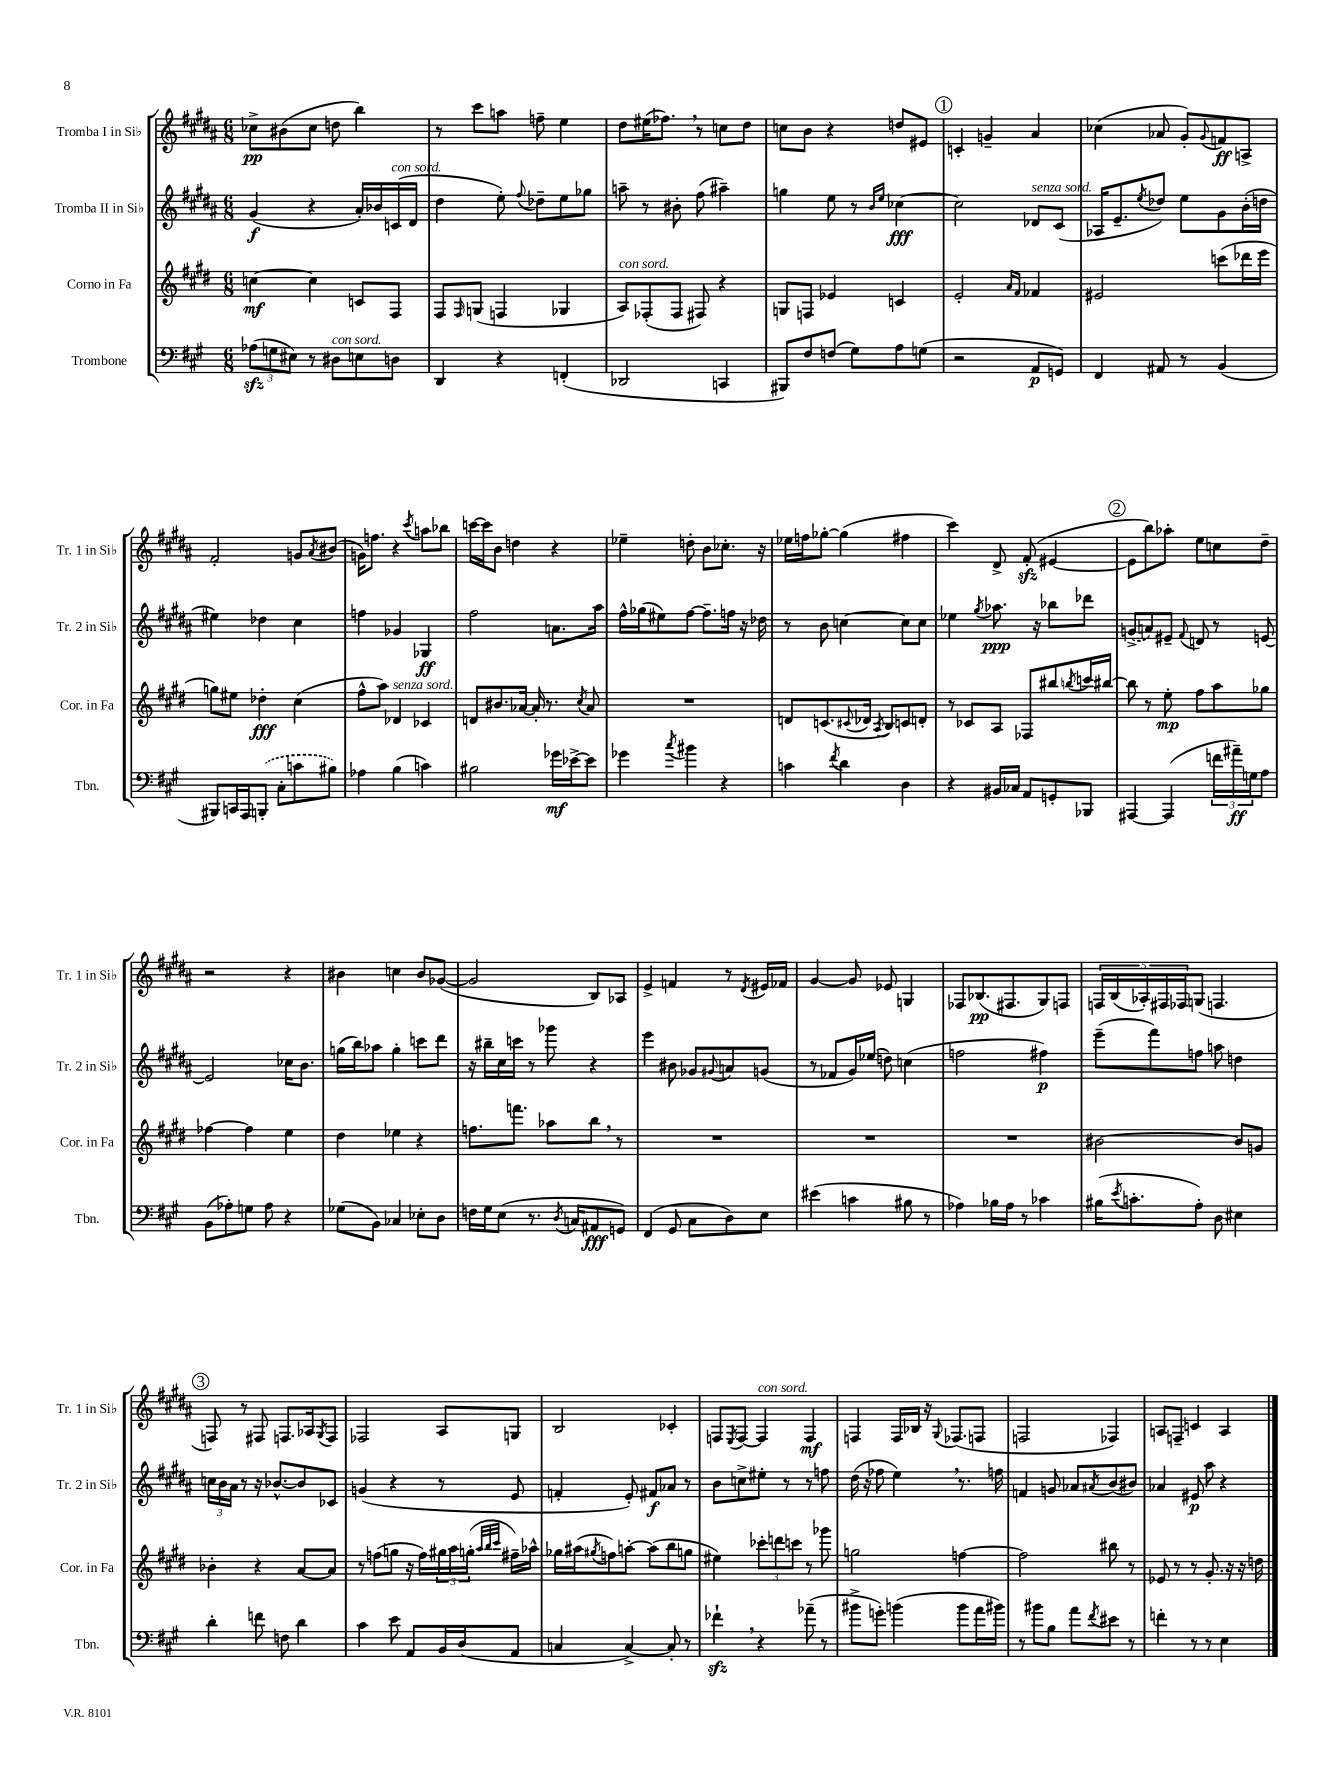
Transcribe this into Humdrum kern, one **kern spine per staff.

**kern	**kern	**kern	**kern
*staff4	*staff3	*staff2	*staff1
*clefF4	*clefG2	*clefG2	*clefG2
*k[f#c#g#]	*k[f#c#g#d#]	*k[f#c#g#d#a#]	*k[f#c#g#d#a#]
*M6/8	*M6/8	*M6/8	*M6/8
(12A-\L	[4cc\	(4g#/	8cc-^\L
12G\	.	.	.
.	.	.	(8b#\
12E#\J)	.	.	.
8r	4cc\]	4r	8cc-\J
8D#\L	.	.	8dd\
8E\	8c/L	16a#'/LL)	4bb\)
.	.	16b-/	.
8D\J	8F#/J	(16c/	.
.	.	16d#/JJ	.
=	=	=	=
4DD/	8F#/L	4dd#\	8r
.	16qqF#/	.	.
.	(8G/J	.	8ccc#\L
4r	4F/	8ee'\)	8aa\J
.	.	8qqff#/	.
.	.	8dd-~\L	8ff~\
(4FF'/	4G-/	8ee\	4ee\
.	.	8gg-\J	.
=	=	=	=
2DD-/	8A/L)	8aa~\	8dd#\L
.	(8F-'/	8r	(16ee#\K
.	.	.	8.ff-\J)
.	8F-/J	8b#'\	.
.	8F#/)	(8ff#\	8r
4CC/	4r	4aa#~\)	8cc\L
.	.	.	8dd#\J
=	=	=	=
8BBB#/L)	8G/L	4gg\	8cc\L
8F#/	8F/J	.	8b\J
(8F/J	4e-/	8ee\	4r
8G#\L)	.	8r	.
.	.	16qqb/LL	.
.	.	16qqee/JJ	.
8A\	4c/	[4cc-\	8dd/L
(8G\J	.	.	8e#/J
=	=	=	=
2r	2e'/	2cc-\]	4c'/
.	.	.	4g~/
.	16qqa/LL	.	.
.	16qqf#/JJ	.	.
8AA/L	4f-/	8d-/L	4a#/
8GG/J)	.	(8c#/J	.
=	=	=	=
4FF#/	2e#/	16A-/LK	(4cc-\
.	.	8.e~/	.
.	.	8qee/	.
8AA#/	.	8dd-/J)	8a-/
8r	.	8ee\L	8g#'/L)
.	.	.	8qqg#/
(4BB/	(8ccc\L	8g#\	8f/
.	16ddd-\L	(16b'\L	8A^/J
.	16eee\JJ	16dd\JJ	.
=	=	=	=
8BBB#/L)	8gg\L)	4ee#\)	2f#'/
16CC/L	8ee#\J	.	.
16AAA/J	.	.	.
(8BBB'/J	4dd-'\	4dd-\	.
8C#'\L	.	.	.
8c\	(4cc#\	4cc#\	8g/L
.	.	.	8qa#/
8B#\J)	.	.	(8b#/J
=	=	=	=
4A-\	8ff#^^\L	4ff\	16g\LK)
.	.	.	8.ff\J
.	8aa\J)	.	.
(4B\	4d-/	4g-/	4r
.	.	.	8qccc#/
4c\)	4c-/	4G-/	8aa\L
.	.	.	8bb-\J
=	=	=	=
2B#\	8d/L	2ff#\	[16ccc\LL
.	.	.	16ccc\]J
.	8.b#/	.	8b\J
.	.	.	4dd\
.	[16a-/Jk	.	.
.	16a-'/]	.	.
.	8.r	.	.
16g-\LL	.	8.a\L	4r
[16e-^\J	.	.	.
.	8qcc#/	.	.
8e-\]J	8a-/	.	.
.	.	16aa#\Jk	.
=	=	=	=
4g-\	2.r	16ff#^^\LL	4ee-~\
.	.	(16gg-\J	.
.	.	8ee#\)	.
8qcc#/	.	.	.
4b#\	.	[8ff#\J	8dd'\
.	.	8.ff#~\]L	8b\L
4r	.	.	8.cc-'\J
.	.	16ff\Jk	.
.	.	16r	.
.	.	16dd-\	16r
=	=	=	=
4c\	8d/L	8r	16ee-\LL
.	.	.	16ff\J
.	(8.c/	8b\	[8gg-'\J
8qf#/	.	.	.
4d\	.	[4cc\	(4gg-\]
.	8qqc#/	.	.
.	16d-/Jk	.	.
.	8qA/	.	.
.	8B/L)	.	.
4D\	8c/	8cc\]L	4ff#\
.	8d'/J	8cc\J	.
=	=	=	=
4r	8r	4ee-\	4ccc#\)
.	8c-/L	.	.
.	.	8qgg#/	.
16BB#/LL	8A/J	8.aa-\	8d#^/
16C-/JJ	.	.	.
8AA/L	8F-/L	.	(8f#'/
.	.	16r	.
8GG'/	8bb#/	8bb-\L	[4e#/
.	8qbb/	.	.
8BBB-/J	16ccc/L	8ddd-\J	.
.	[16bb#/JJ	.	.
=	=	=	=
[4AAA#/	8bb#\]	(8g^/L	8e#\]L
.	8r	8a/)	8bb\)
(4AAA#/]	8ee'\	8e#~/J	8aa-'\J
.	.	8qqf#/	.
.	8ff#\L	8d/	8ee\L
24f\LL	8aa\	8r	8cc\
24a#~\)	.	.	.
24G\J	.	.	.
8A\J	8gg-\J	[8e/	8dd#~\J
=	=	=	=
(8BB\L	[4ff-\	2e/]	2r
8A-'\)	.	.	.
8G\J	4ff-\]	.	.
8A-\	.	.	.
4r	4ee\	16cc-\LK	4r
.	.	8.b\J	.
=	=	=	=
(8G-\L	4dd#\	(16gg\LL	4b#\
.	.	16bb\J)	.
8BB\J)	.	8aa-\J	.
4C-/	4ee-\	4gg'\	4cc\
8E-'\L	4r	8ccc\L	8b#/L
8D\J	.	8ddd#\J	([8g-/J
=	=	=	=
16F\LL	8.ff\L	16r	2g-/]
16G#\J	.	16bb#~\LL	.
(8E\J	.	16cc#\	.
.	8.fff\J	16ccc\JJ	.
8.r	.	8r	.
.	8aa-\L	8ggg-\	.
8qD/	.	.	.
16C/LK	.	.	.
8AA#/	8bb\J	4r	8B/L)
8GG/J)	8r	.	8A-/J
=	=	=	=
(4FF#/	2.r	4eee\	4e^/
8GG#/	.	8b#\	4f/
8C#\L	.	8g-/L	.
.	.	8qqg#/	.
8D\)	.	8a/	8r
.	.	.	8qd#/
8E\J	.	(8g/J	16e#/LL
.	.	.	16f-/JJ
=	=	=	=
(4e#\	2.r	8r	[4g#/
.	.	8f-/L	.
4c\	.	16g#/L)	8g#/]
.	.	(16ee-/JJ	.
.	.	8dd\)	8e-/
8B#\	.	(4cc\	4G/
8r	.	.	.
=	=	=	=
4A-\)	2.r	2ff\	8F-/L
.	.	.	(8.B-/
16B-\LL	.	.	.
16A-\JJ	.	.	8.F#/
8r	.	.	.
4c-\	.	4ff#\)	8G#/)
.	.	.	8F/J
=	=	=	=
(16B#\LK	[2b#\	(8eee~\L	20F/LL
.	.	.	(20B/
8qe/	.	.	.
8.c'\	.	.	.
.	.	.	20A-'/)
.	.	8fff#\)	.
.	.	.	20F#/
.	.	.	20F-/J
8A'\J)	.	8ff\J	(8G/J
8D\	.	8aa\	4.F/
4E#\	8b#/]L	4dd\	.
.	8g/J	.	.
=	=	=	=
4d'\	4b-'\	24cc\LL	8F/)
.	.	24b\	.
.	.	24a#\JJ	.
.	.	8r	8r
8f\	4r	16r	8F#/
.	.	[8.b-^^/L	.
8F\	.	.	8.F/L
4d\	[8a/L	8b-/]	.
.	.	.	16A-/k
.	.	.	8qG#/
.	8a/]J	8c-/J	8F/J
=	=	=	=
4c#\	8r	(4g/	2F-/
.	(8ff\L	.	.
8e\	8gg\J	4r	.
8AA/L	16r	.	.
.	16ff\LL)	.	.
16BB/L	24gg#\	8r	8A#/L
.	24aa\	.	.
(16D/J	.	.	.
.	(24gg'\JJ	.	.
.	32qqaa/LLL	.	.
.	32qqbb/	.	.
.	32qqccc#/JJJ	.	.
8AA/J	16ff#~\LL)	8e/	8G/J
.	16aa-^^\JJ	.	.
=	=	=	=
4C/	16gg-\LL	4f'/	2B/
.	(16aa#\J	.	.
.	8qgg#/	.	.
.	8ff\)	.	.
[4C^/)	[8aa'\J	8e'/)	.
.	(8aa\]L	8f#/L	.
8C'/]	8bb\	8a-/J	4c-'/
8r	8gg\J	8r	.
=	=	=	=
4f-`\	4ee#\)	8b\L	8F/L
.	.	.	8qE/
.	.	8cc^\	[8F/J
4r	12ccc-'\L	8ee#'\J	4F/]
.	12ddd\	.	.
.	.	8r	.
.	12ccc\J	.	.
(8a-~\	8r	8r	4F/
8r	8ggg-\	8ff\	.
=	=	=	=
8b#^\L	2gg\	(16dd#\	4F/
.	.	16r	.
8g'\J)	.	8ff-\	.
(4b\	.	4ee\)	16F/LL
.	.	.	16B-/JJ
.	.	.	16r
.	.	.	8qqG#/
.	.	.	(8.F-/L
8b\L	[4ff\	8.r	.
16a\L	.	.	8F/J
16b#\JJ)	.	16ff\	.
=	=	=	=
8r	2ff\]	4f/	2F/
8b#\L	.	.	.
8B\J	.	8g/	.
8a\L	.	8a-/L	.
8qf#/	.	8qa#/	.
8e#\J	8bb#\	(8b/	4F-/)
8r	8r	8b#/J)	.
=	=	=	=
4f'\	8e-/	4a-/	8A/L
.	8r	.	8F~/J
8r	8r	8e#/	4c/
8r	8.g#'/	8aa#\	.
4E\	.	4r	4A/
.	16r	.	.
.	16r	.	.
.	16dd\	.	.
==	==	==	==
*-	*-	*-	*-
